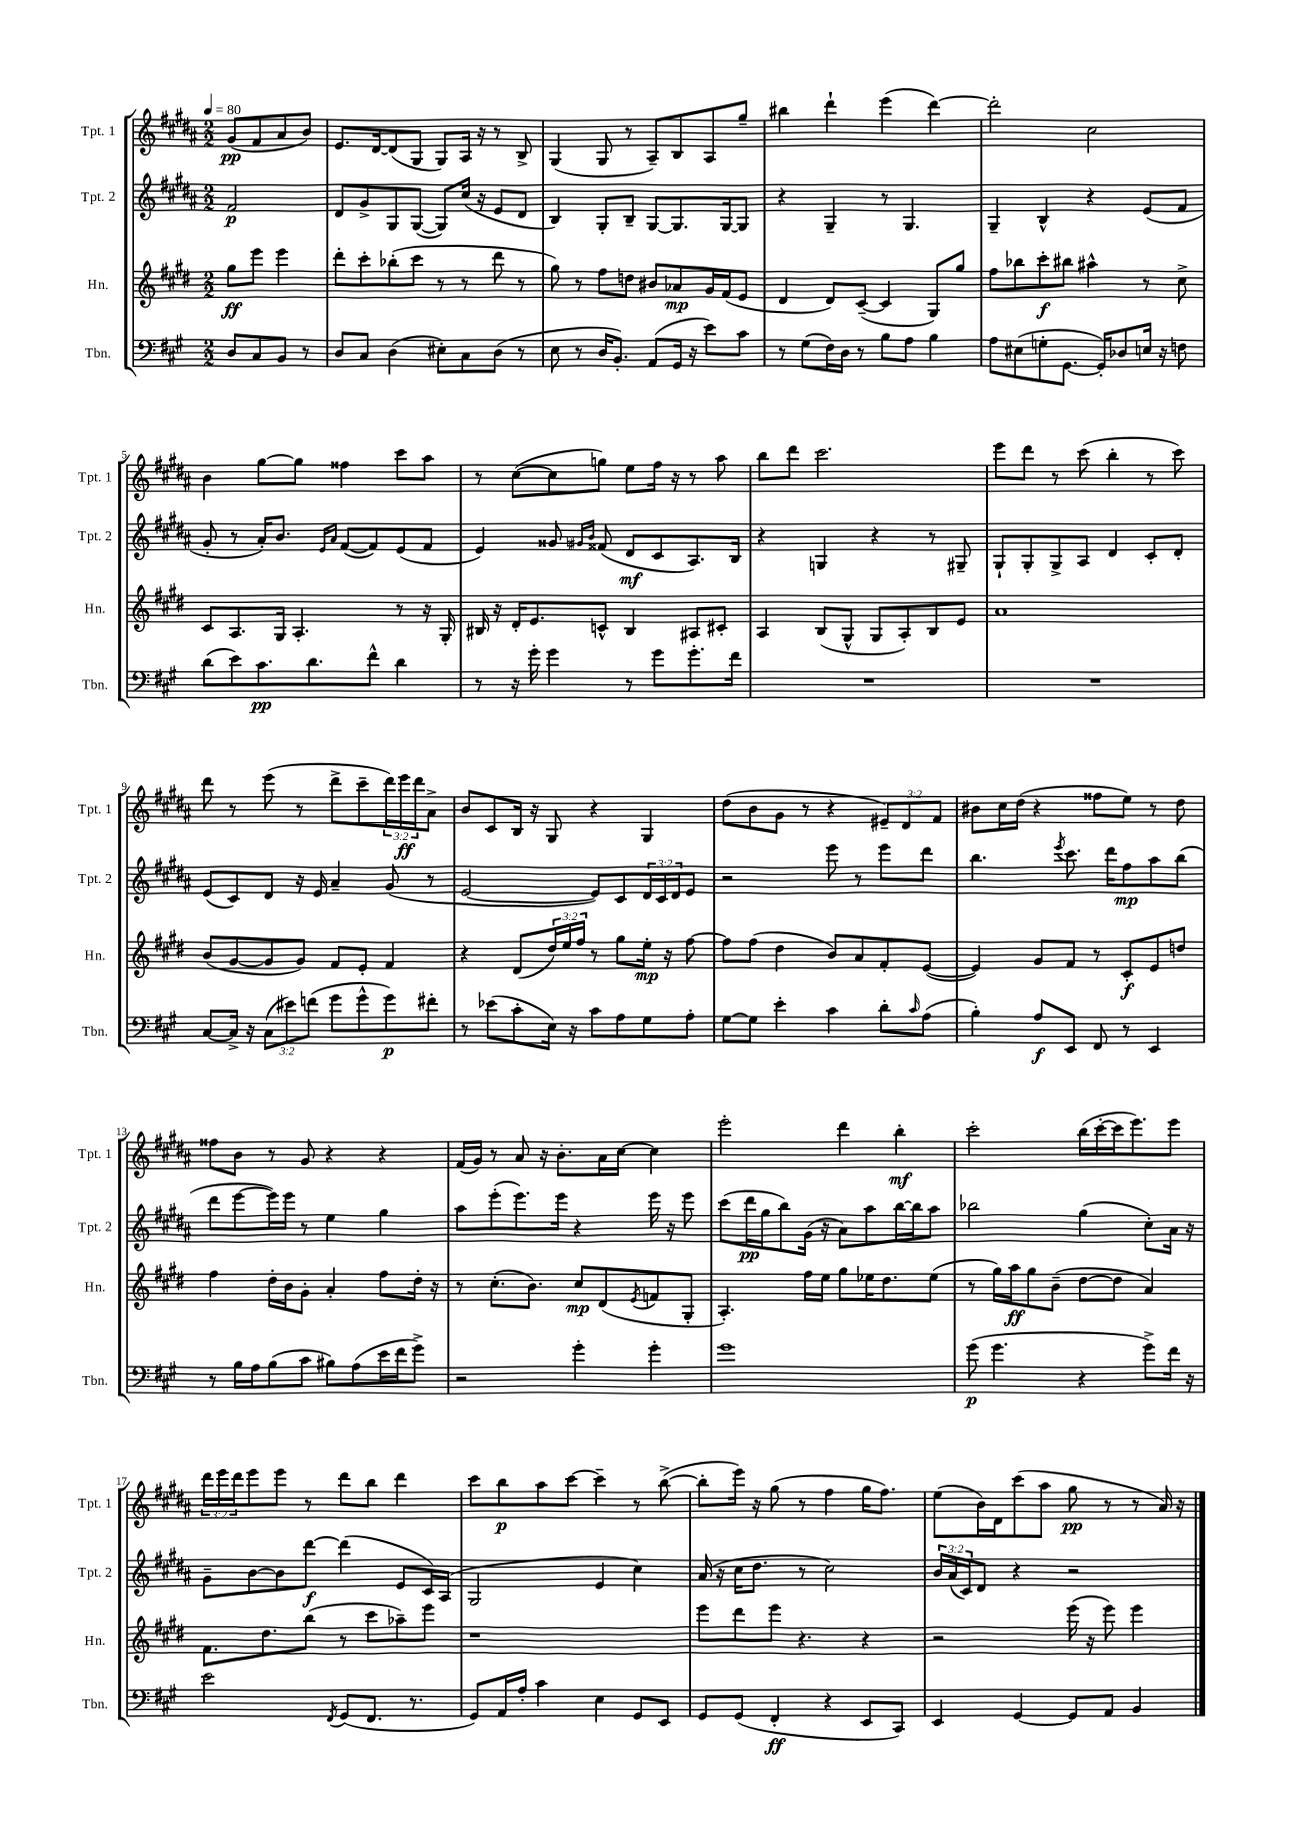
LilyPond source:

<<
\new StaffGroup <<
\new Staff = "s0" \with { instrumentName = "Tpt. 1" shortInstrumentName = "Tpt. 1" } {
    \clef treble \key b \major \numericTimeSignature \time 2/2 \override Staff.TupletNumber.text = #tuplet-number::calc-fraction-text \partial 2 \tempo 4 = 80
    gis'8\pp( fis'8 ais'8 b'8) |
    e'8. dis'16~ dis'8( gis8 gis8) ais16 r16 r8 b8-> |
    gis4( gis8 r8 ais8--) b8 ais8 gis''8-- |
    bis''4 dis'''4-! e'''4( dis'''4~) |
    dis'''2-. cis''2 |
    b'4 gis''8~ gis''8 fisis''4 cis'''8 ais''8 |
    r8 cis''8~( cis''8 g''8) e''8 fis''16 r16 r8 ais''8 |
    b''8 dis'''8 cis'''2. |
    e'''8 dis'''8 r8 cis'''8( b''4-. r8 cis'''8) |
    dis'''8 r8 e'''8( r8 dis'''8-> cis'''8-- \tuplet 3/2 { dis'''16) e'''16\ff dis'''16 } ais'8-> |
    b'8 cis'8 b16 r16 gis8 r4 gis4 |
    dis''8( b'8 gis'8 r8 r4 \tuplet 3/2 { eis'8--) dis'8 fis'8 } |
    bis'8 cis''16 dis''16( r4 fisis''8 e''8) r8 dis''8 |
    fisis''8 b'8 r8 gis'8 r4 r4 |
    fis'16( gis'16) r8 ais'8 r16 b'8.-. ais'16 cis''16~ cis''4 |
    e'''2-. dis'''4 b''4-.\mf |
    cis'''2-. b''16( cis'''16~-. cis'''16 e'''8.) e'''8 |
    \tuplet 3/2 { dis'''16 e'''16 dis'''16 } e'''8 e'''8 r8 dis'''8 b''8 dis'''4 |
    cis'''8 b''8\p ais''8 cis'''8~ cis'''4-- r8 b''8~->( |
    b''8-. e'''16) r16 gis''8( r8 fis''4 gis''16 fis''8.) |
    e''8( b'16) dis'16 cis'''8( ais''8 gis''8\pp r8 r8 ais'16) r16 \bar "|." |
}
\new Staff = "s1" \with { instrumentName = "Tpt. 2" shortInstrumentName = "Tpt. 2" } {
    \clef treble \key b \major \numericTimeSignature \time 2/2 \override Staff.TupletNumber.text = #tuplet-number::calc-fraction-text \partial 2
    fis'2\p |
    dis'8 gis'8-> gis8 gis8~( gis8) cis''16( r16 e'8 dis'8 |
    b4) gis8-. b8-- gis8~ gis8. gis16~ gis8 |
    r4 gis4-- r8 gis4. |
    gis4-- b4-^ r4 e'8( fis'8 |
    gis'8-. r8 ais'16-.) b'8. \grace { e'16 ais'16 } fis'8~( fis'8) e'8( fis'8 |
    e'4) gisis'8 \grace { gis'16 b'16 } fisis'8( dis'8\mf cis'8 ais8.) b16 |
    r4 g4 r4 r8 gis8-- |
    gis8-! gis8-. gis8-> ais8 dis'4 cis'8-. dis'8-. |
    e'8( cis'8) dis'8 r16 e'16 ais'4-- gis'8( r8 |
    e'2~ e'8) cis'8 \tuplet 3/2 { dis'16 cis'16 dis'16 } e'8 |
    r2 e'''8 r8 e'''8 dis'''8 |
    b''4. \acciaccatura { e'''8 } cis'''8. dis'''16 fis''8\mp ais''8 b''8( |
    dis'''8 e'''8~ e'''16) e'''16 r8 e''4 gis''4 |
    ais''8 e'''8-.( e'''8.) e'''16 r4 e'''16 r16 e'''8 |
    cis'''8( dis'''16\pp gis''16 b''8) gis'16( r16 ais'8) ais''8 b''16~ b''16 ais''8 |
    bes''2 gis''4( cis''8-.) ais'16 r16 |
    gis'8-- b'8~ b'8 dis'''8~\f dis'''4( e'8 cis'16) ais16( |
    gis2 e'4 cis''4) |
    ais'16( r16 cis''16 dis''8. r8 cis''2) |
    \tuplet 3/2 { b'16 ais'16( cis'16) } dis'8 r4 r2 \bar "|." |
}
\new Staff = "s2" \with { instrumentName = "Hn." shortInstrumentName = "Hn." } {
    \clef treble \key e \major \numericTimeSignature \time 2/2 \override Staff.TupletNumber.text = #tuplet-number::calc-fraction-text \partial 2
    gis''8\ff e'''8 e'''4 |
    dis'''8-. cis'''8-. bes''8-.( cis'''8 r8 r8 dis'''8 r8 |
    gis''8) r8 fis''8 d''8 bis'8 aes'8\mp gis'16 fis'16( e'8 |
    dis'4 dis'8) cis'8~--( cis'4 gis8) gis''8 |
    fis''8 bes''8 cis'''8-.\f bis''8 ais''4-^ r8 cis''8-> |
    cis'8 a8. gis16 a4.-. r8 r16 gis16-. |
    bis16 r16 dis'16-. e'8. c'8-^ bis4 ais8 cis'8-. |
    a4 b8( gis8-^ gis8 a8-.) b8 e'8 |
    a'1 |
    b'8( gis'8~ gis'8 gis'8) fis'8 e'8-. fis'4 |
    r4 dis'8( \tuplet 3/2 { dis''16) e''16 fis''16 } r8 gis''8 e''16-.\mp r16 fis''8~ |
    fis''8 fis''8( dis''4 b'8) a'8 fis'8-. e'8~( |
    e'4) gis'8 fis'8 r8 cis'8-.\f e'8 d''8 |
    fis''4 dis''16-. b'16 gis'8-. a'4-. fis''8 dis''16-. r16 |
    r8 cis''8.-.( b'8.) cis''8\mp dis'8( \acciaccatura { e'8 } f'8 gis8-. |
    a4.-.) fis''16 e''16 gis''8 ees''16 dis''8. ees''8( |
    r8 gis''16) a''16\ff gis''8 b'8--( dis''8~ dis''8 a'4) |
    fis'8. dis''8. b''8( r8 cis'''8 aes''8--) e'''8 |
    r1 |
    e'''8 dis'''8 e'''8 r4. r4 |
    r2 e'''16( r16 e'''8) e'''4 \bar "|." |
}
\new Staff = "s3" \with { instrumentName = "Tbn." shortInstrumentName = "Tbn." } {
    \clef bass \key a \major \numericTimeSignature \time 2/2 \override Staff.TupletNumber.text = #tuplet-number::calc-fraction-text \partial 2
    d8 cis8 b,8 r8 |
    d8 cis8 d4( eis8-.) cis8 d8( r8 |
    e8 r8 d16 b,8.-.) a,8( gis,16 r16 e'8) cis'8 |
    r8 gis8( fis16) d16 r8 b8 a8 b4 |
    a8 eis8( g8-. gis,8.~ gis,16-.) des8 e16 r16 f8 |
    d'8( e'8) cis'8.\pp d'8. fis'8-^ d'4 |
    r8 r16 gis'16-. gis'4 r8 gis'8 gis'8.-. fis'16 |
    R1 |
    R1 |
    cis8~ cis16-> r16 \tuplet 3/2 { cis8( eis'8) f'8( } gis'8 gis'8-^ gis'8\p) fis'8-. |
    r8 ees'8( cis'8-. e16) r16 cis'8 a8 gis8 a8-. |
    gis8~ gis8 e'4-. cis'4 d'8-. \grace { cis'16 } a8( |
    b4-.) a8\f e,8 fis,8 r8 e,4 |
    r8 b16 a16 b8( cis'8 bis8) a8( e'16 fis'16 gis'8->) |
    r2 gis'4-. gis'4-. |
    gis'1 |
    gis'8\p( gis'4. r4 gis'8->) fis'16 r16 |
    e'2 \acciaccatura { fis,8 } gis,8( fis,8. r8. |
    gis,8) a,16 a16-. cis'4 e4 gis,8 e,8 |
    gis,8 gis,8( fis,4-.\ff r4 e,8 cis,8) |
    e,4 gis,4~ gis,8 a,8 b,4 \bar "|." |
}
>>
>>
